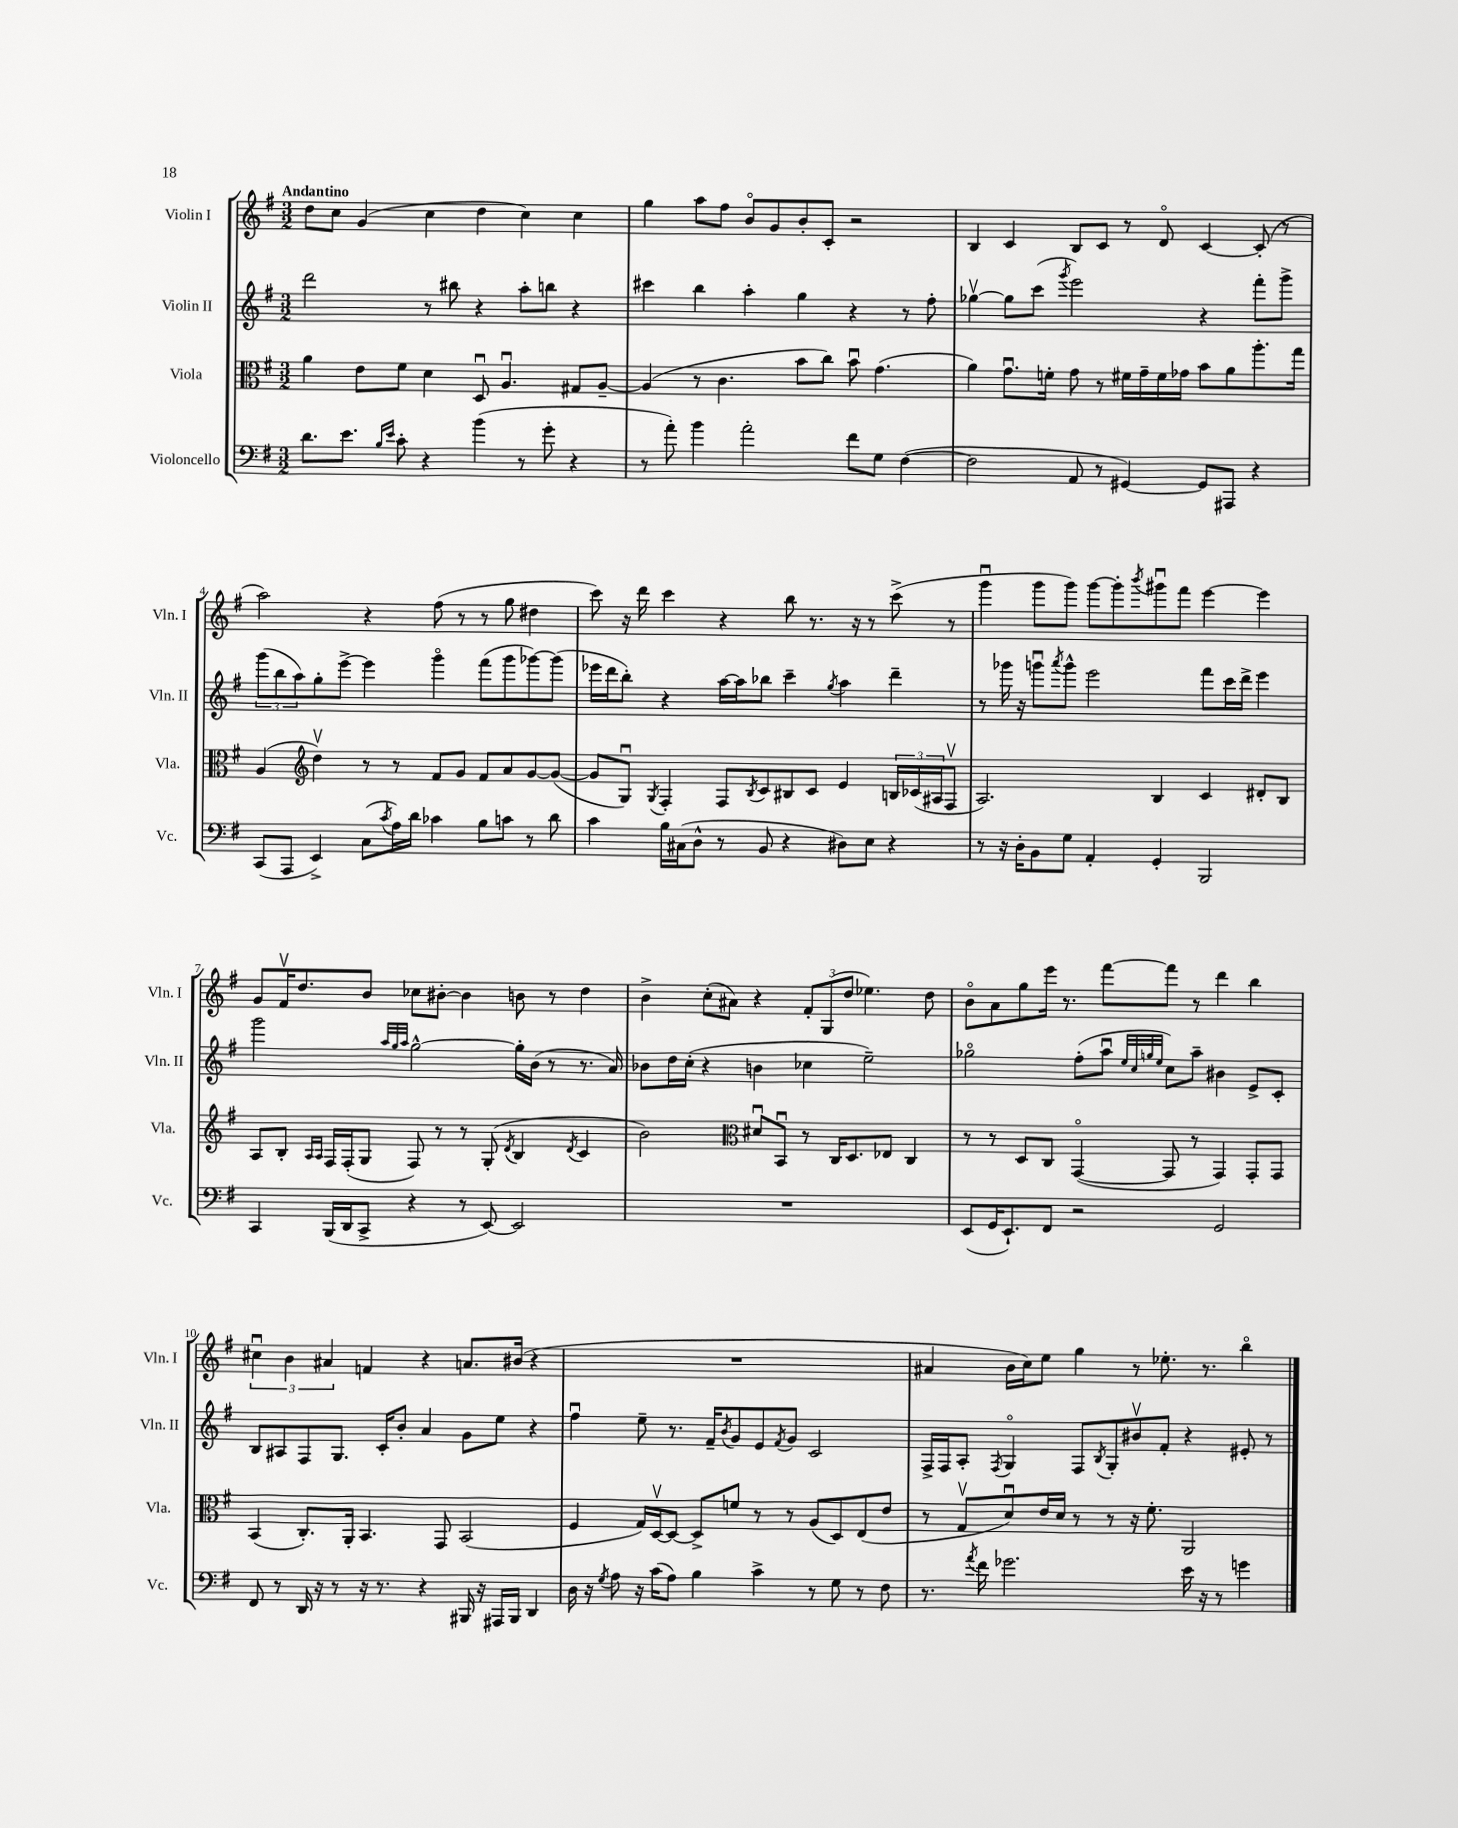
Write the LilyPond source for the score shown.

<<
\new StaffGroup <<
\new Staff = "s0" \with { instrumentName = "Violin I" shortInstrumentName = "Vln. I" } {
    \clef treble \key g \major \numericTimeSignature \time 3/2 \tempo "Andantino"
    d''8 c''8 g'4( c''4 d''4 c''4) c''4 |
    g''4 a''8 fis''8 b'8\flageolet g'8 b'8-. c'8-. r2 |
    b4 c'4 b8 c'8 r8 d'8\flageolet c'4~ c'8-.( r8 |
    a''2) r4 fis''8( r8 r8 g''8 dis''4 |
    c'''8) r16 d'''16 c'''4 r4 b''8 r8. r16 r8 c'''8->( r8 |
    g'''4\downbow g'''8 g'''8) g'''8~ g'''8-. \acciaccatura { b'''8 } gis'''8\downbow fis'''8 e'''4~ e'''4 |
    g'8 fis'16\upbow d''8. b'8 ces''8 bis'8~-. bis'4 b'8 r8 d''4 |
    b'4-> c''8-.( ais'8) r4 \tuplet 3/2 { fis'8-. g8( d''8 } ees''4.) d''8 |
    b'8\flageolet a'8 g''8 e'''16 r8. fis'''8~ fis'''8 r8 d'''4 b''4 |
    \tuplet 3/2 { cis''4\downbow b'4 ais'4 } f'4 r4 a'8. bis'16( r4 |
    R1. |
    ais'4 b'16 c''16) e''8 g''4 r8 ees''8.-. r8. b''4\flageolet \bar "|." |
}
\new Staff = "s1" \with { instrumentName = "Violin II" shortInstrumentName = "Vln. II" } {
    \clef treble \key g \major \numericTimeSignature \time 3/2
    d'''2 r8 bis''8 r4 a''8-. b''8 r4 |
    cis'''4 b''4 a''4-. g''4 r4 r8 fis''8-. |
    ges''4~\upbow ges''8 c'''8( \acciaccatura { g'''8 } e'''2) r4 fis'''8-. g'''8-> |
    \tuplet 3/2 { g'''8( b''8 a''8) } g''8-. e'''8~-> e'''4 g'''4\flageolet fis'''8( g'''8 ges'''8~) ges'''8( |
    ees'''16 d'''16 b''8-.) r4 a''16~ a''16 bes''8 c'''4-- \acciaccatura { g''8 } a''4 d'''4-- |
    r8 ges'''16 r16 g'''8\downbow \acciaccatura { a'''8 } g'''8-^ e'''2 fis'''8 c'''16 d'''16-> e'''4 |
    g'''2 \grace { a''32 g''32 a''32 } g''2~-^ g''16-. b'16( r8 r8. a'16) |
    bes'8 d''16 c''16-.( r4 b'4 ces''4 e''2--) |
    ges''2\flageolet fis''8-.( a''8\downbow \grace { e''32 c''32 g''32 e''32 } c''8) a''8-- bis'4 e'8-> c'8-. |
    b8 ais8 fis8 g8. c'16-. b'8-. a'4 g'8 e''8 r4 |
    fis''4\downbow e''8-- r8. fis'16-- \acciaccatura { b'8 } g'8 e'8 \acciaccatura { fis'8 } g'8 c'2 |
    fis16-> fis16 a8-. \acciaccatura { fis8 } g4\flageolet fis8 \acciaccatura { b8 } g8-. bis'8\upbow fis'8-. r4 eis'8-. r8 \bar "|." |
}
\new Staff = "s2" \with { instrumentName = "Viola" shortInstrumentName = "Vla." } {
    \clef alto \key g \major \numericTimeSignature \time 3/2
    a'4 e'8 fis'8 d'4 d8\downbow a4.\downbow gis8 a8~-- |
    a4( r8 c'4. b'8 c''8) b'8\downbow g'4.( |
    a'4) g'8.\downbow f'16-. g'8 r8 fis'16 g'16-- fis'16 ges'16 b'8 a'8 a''8.-. g''16 |
    a4( \clef treble d''4\upbow) r8 r8 fis'8 g'8 fis'8 a'8 g'8~ g'8~( |
    g'8 g8\downbow) \acciaccatura { g8 } fis4-. fis8 \acciaccatura { b8 } c'8 bis8 c'8 e'4 \tuplet 3/2 { b16 ces'16( ais16 } fis8\upbow |
    a2.) b4 c'4 dis'8-. b8 |
    a8 b8-. \grace { a16 a16 } fis16 fis16-.( g8 fis8) r8 r8 g8-.( \acciaccatura { d'8 } b4 \acciaccatura { d'8 } c'4 |
    b'2) \clef alto dis'8\downbow b,8\downbow r8 c16 d8. ees8 c4 |
    r8 r8 d8 c8 g,4~\flageolet( g,8 r8 g,4) g,8-. g,8 |
    b,4( c8.-.) a,16-. b,4. g,8 b,2( |
    fis4 g16) d16~\upbow d8~ d8-> f'8 r8 r8 a8( d8) e8( e'8 |
    r8 g8\upbow d'8\downbow) e'16 d'16 r8 r8 r16 fis'8.-. a,2 \bar "|." |
}
\new Staff = "s3" \with { instrumentName = "Violoncello" shortInstrumentName = "Vc." } {
    \clef bass \key g \major \numericTimeSignature \time 3/2
    d'8. e'8. \grace { b16 e'16 } c'8-. r4 b'4( r8 g'8-. r4 |
    r8 a'8-.) b'4 a'2-. fis'8 g8 fis4~( |
    fis2 a,8 r8 gis,4~) gis,8 ais,,8 r4 |
    c,8( a,,8 e,4->) c8( \acciaccatura { c'8 } a16) d'16 ces'4 b8 c'8 r8 d'8 |
    c'4 b16 cis16( d8-^ r8 b,8 r4 dis8) e8 r4 |
    r8 r16 d16-. b,8 g8 a,4-. g,4-. b,,2 |
    c,4 b,,16( d,16 c,8-> r4 r8 e,8~) e,2 |
    R1. |
    e,8( g,16 e,8.-!) fis,8 r2 g,2 |
    fis,8 r8 d,16 r16 r8 r16 r8. r4 bis,,16 r16 ais,,16 bis,,16 d,4 |
    d16 r16 \acciaccatura { g8 } a8 r16 c'16( a8) b4 c'4-> r8 g8 r8 fis8 |
    r8. \acciaccatura { a'8 } fis'16 ges'2. e'16 r16 r8 g'4 \bar "|." |
}
>>
>>
